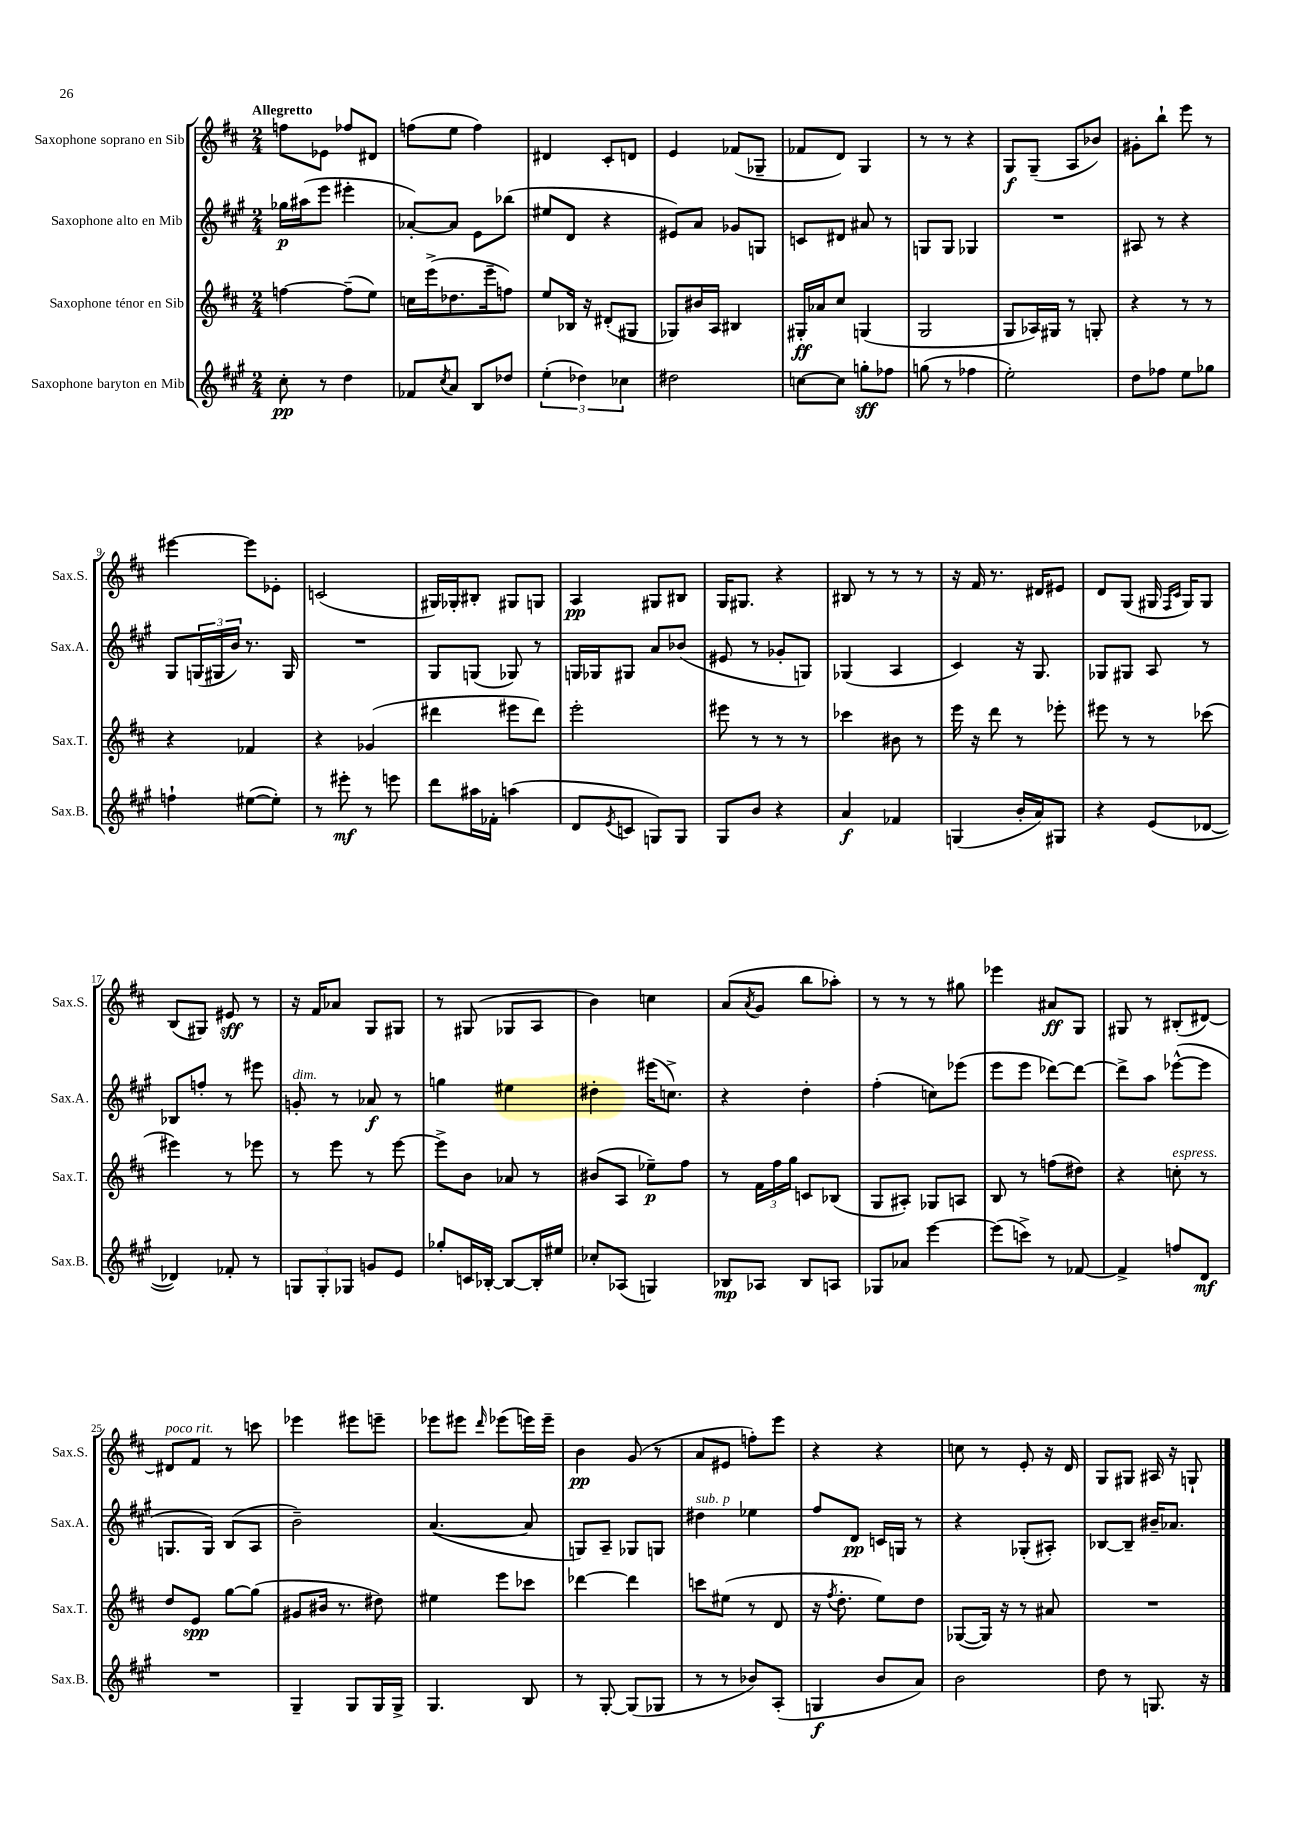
<<
\new StaffGroup <<
\new Staff = "s0" \with { instrumentName = "Saxophone soprano en Sib" shortInstrumentName = "Sax.S." } {
    \clef treble \key d \major \numericTimeSignature \time 2/4 \tempo "Allegretto"
    f''8 ees'8 fes''8 dis'8 |
    f''8( e''8 f''4) |
    dis'4 cis'8-. d'8 |
    e'4 fes'8( ges8-- |
    fes'8 d'8) g4 |
    r8 r8 r4 |
    g8\f g8--( a8 bes'8) |
    gis'8-. b''8-! e'''8 r8 |
    eis'''4~ eis'''8 ees'8-. |
    c'2( |
    gis16) ges16-. bis8-. gis8 g8 |
    a4\pp gis8 bis8 |
    g16 gis8. r4 |
    bis8 r8 r8 r8 |
    r16 fis'16 r8. dis'16 eis'8 |
    d'8 g8( gis16 \grace { fis16 cis'16 } gis16) gis8 |
    b8( gis8) eis'8\sff r8 |
    r16 fis'16 aes'8 g8 gis8 |
    r8 gis8( ges8 a8 |
    b'4) c''4 |
    a'8( \acciaccatura { a'8 } g'8 b''8 aes''8-.) |
    r8 r8 r8 gis''8 |
    ees'''4 ais'8\ff g8 |
    gis8 r8 bis8-.( dis'8~) |
    dis'8^\markup { \italic "poco rit." } fis'8 r8 c'''8 |
    ees'''4 eis'''8 e'''8-- |
    ees'''8 eis'''8 \grace { d'''16 } ees'''8( e'''16) e'''16-- |
    b'4\pp g'8( r8 |
    a'8 eis'8 f''8-.) e'''8 |
    r4 r4 |
    c''8 r8 e'8-. r16 d'16 |
    g8 gis8 ais16 r16 g8-! \bar "|." |
}
\new Staff = "s1" \with { instrumentName = "Saxophone alto en Mib" shortInstrumentName = "Sax.A." } {
    \clef treble \key a \major \numericTimeSignature \time 2/4
    ges''16\p ais''16( e'''8 eis'''4-. |
    aes'8~-.) aes'8 e'8 bes''8( |
    eis''8 d'8 r4 |
    eis'8) a'8 ges'8 g8 |
    c'8 dis'8 ais'8 r8 |
    g8 g8 ges4 |
    R2 |
    ais8 r8 r4 |
    gis8 \tuplet 3/2 { g16( gis16 b'16) } r8. gis16 |
    R2 |
    gis8 g8( ges8) r8 |
    g16 ges16 gis8 a'8 bes'8( |
    eis'8 r8 ges'8-. g8) |
    ges4( a4 |
    cis'4) r16 gis8. |
    ges8 gis8 a8 r8 |
    bes8 f''8-. r8 eis'''8 |
    g'8-.^\markup { \italic "dim." } r8 aes'8\f r8 |
    g''4 eis''4 |
    dis''4-. eis'''16( c''8.->) |
    r4 d''4-. |
    fis''4-.( c''8) ees'''8( |
    e'''8 e'''8 des'''8~) des'''8~ |
    des'''8-> a''8 ees'''8~-^( ees'''8 |
    g8. g16) b8( a8 |
    b'2--) |
    a'4.~( a'8 |
    g8) a8-- ges8 g8 |
    dis''4^\markup { \italic "sub. p" } ees''4 |
    fis''8 d'8\pp c'16 g16 r8 |
    r4 ges8-.( ais8-.) |
    bes8~ bes8-- bis'16-- aes'8. \bar "|." |
}
\new Staff = "s2" \with { instrumentName = "Saxophone ténor en Sib" shortInstrumentName = "Sax.T." } {
    \clef treble \key d \major \numericTimeSignature \time 2/4
    f''4~ f''8--( e''8) |
    c''16 e'''16->( des''8. e'''16-- f''8) |
    e''8 bes16 r16 dis'8-.( gis8 |
    ges8) bis'16 a16 bis4 |
    gis16-.\ff aes'16 cis''8 g4( |
    g2 |
    g8 aes16) gis16 r8 g8-. |
    r4 r8 r8 |
    r4 fes'4 |
    r4 ges'4( |
    dis'''4 eis'''8 dis'''8) |
    e'''2-. |
    eis'''8 r8 r8 r8 |
    ces'''4 bis'8 r8 |
    e'''16 r16 d'''8 r8 ees'''8-. |
    eis'''8 r8 r8 ces'''8( |
    eis'''4) r8 ees'''8 |
    r8 e'''8 r8 e'''8~ |
    e'''8-> b'8 aes'8 r8 |
    bis'8( a8 ees''8--\p) fis''8 |
    r8 \tuplet 3/2 { fis'16 fis''16 g''16 } c'8 bes8( |
    g8 ais8-.) ges8 a8 |
    b8 r8 f''8( dis''8) |
    r4 c''8-.^\markup { \italic "espress." } r8 |
    d''8 e'8\spp g''8~ g''8( |
    gis'8 bis'16 r8. dis''8) |
    eis''4 e'''8 ces'''8 |
    des'''4~ des'''4 |
    c'''8 eis''8( r8 d'8 |
    r16 \acciaccatura { fis''8 } d''8.-. e''8) d''8 |
    ges8~( ges16) r16 r8 ais'8 |
    R2 \bar "|." |
}
\new Staff = "s3" \with { instrumentName = "Saxophone baryton en Mib" shortInstrumentName = "Sax.B." } {
    \clef treble \key a \major \numericTimeSignature \time 2/4
    cis''8-.\pp r8 d''4 |
    fes'8 \acciaccatura { cis''8 } a'8 b8 des''8 |
    \tuplet 3/2 { e''4-.( des''4) ces''4 } |
    dis''2 |
    c''8~ c''8 g''8-.\sff fes''8 |
    g''8( r8 fes''4 |
    e''2-.) |
    d''8 fes''8 e''8 ges''8 |
    f''4-! eis''8~( eis''8-.) |
    r8 eis'''8-.\mf r8 e'''8 |
    d'''8 ais''16 fes'16-. a''4( |
    d'8 \acciaccatura { e'8 } c'8 g8) g8 |
    gis8 b'8 r4 |
    a'4\f fes'4 |
    g4( b'16-. a'16) gis8 |
    r4 e'8( des'8~ |
    des'4) fes'8-. r8 |
    \tuplet 3/2 { g8 g8-. ges8 } g'8 e'8 |
    ges''8-. c'16 bes16~-. bes8~ bes16-. eis''16 |
    ces''8-. aes8( g4) |
    bes8\mp aes8 bes8 a8 |
    ges8 aes'8 e'''4~ |
    e'''8( c'''8->) r8 fes'8~ |
    fes'4-> f''8 d'8\mf |
    R2 |
    gis4-- gis8 gis16 gis16-> |
    gis4. b8 |
    r8 gis8~-. gis8( ges8 |
    r8 r8 bes'8) a8-.( |
    g4\f b'8 a'8) |
    b'2 |
    d''8 r8 g8. r16 \bar "|." |
}
>>
>>
